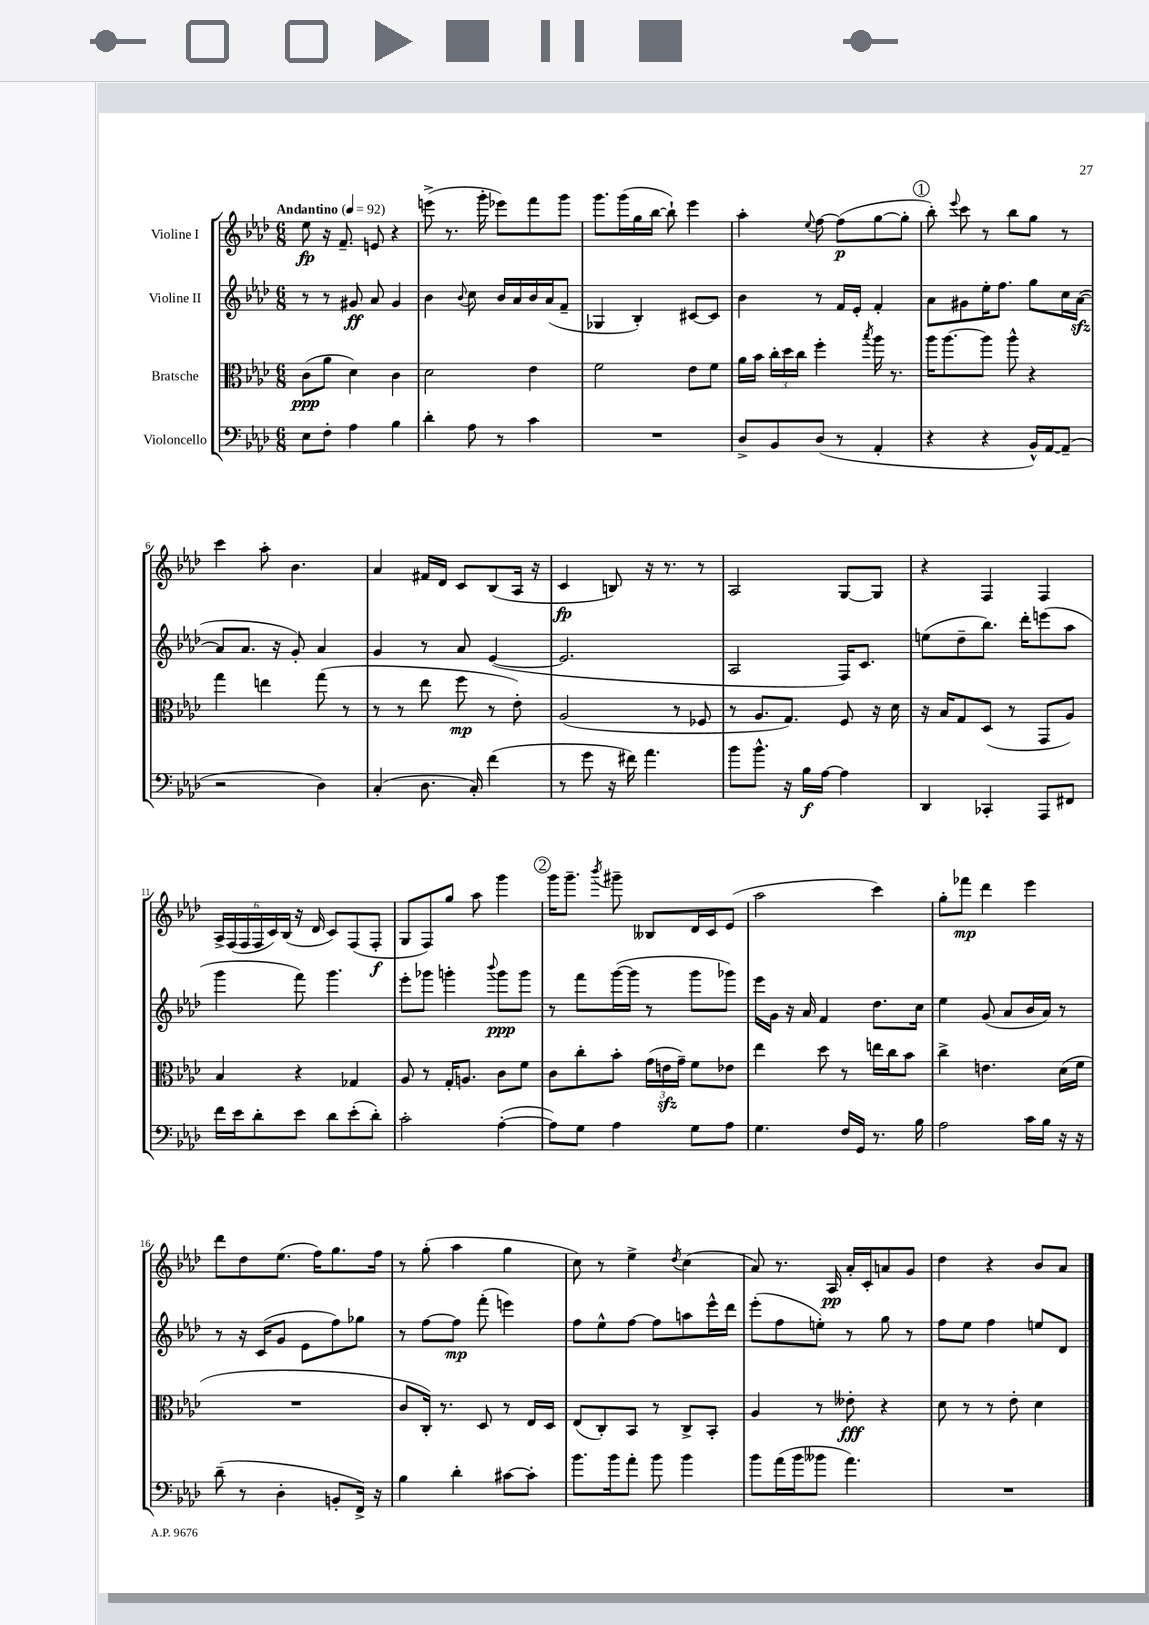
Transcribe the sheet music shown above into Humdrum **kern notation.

**kern	**kern	**kern	**kern
*staff4	*staff3	*staff2	*staff1
*clefF4	*clefC3	*clefG2	*clefG2
*k[b-e-a-d-]	*k[b-e-a-d-]	*k[b-e-a-d-]	*k[b-e-a-d-]
*M6/8	*M6/8	*M6/8	*M6/8
*MM92	*MM92	*MM92	*MM92
8E-\L	(8c\L	8r	8ee-\
8F'\J	8a-\J	8r	16r
.	.	.	8.f~/
4A-\	4d-\)	8g#/	.
.	.	8a-/	8e/
4B-\	4c\	4g#/	4r
=	=	=	=
4d-'\	2d-\	4b-\	(8eee^\
.	.	.	8.r
.	.	8qqb-/	.
8A-\	.	8cc\	.
.	.	.	16ggg'\
8r	.	16b-/LL	8eee-\L)
.	.	16a-/	.
4c\	4e-\	16b-/	8fff\
.	.	(16a-/J	.
.	.	8f~/J	8ggg\J
=	=	=	=
2.r	2f\	4G-/	8.ggg\L
.	.	.	(16ggg\L
.	.	4B-'/)	16gg\
.	.	.	[16bb-\JJ
.	.	.	8bb-`\])
.	8e-\L	[8c#/L	4eee-\
.	8f\J	8c#/]J	.
=	=	=	=
8D-^/L	16a-\LL	4b-\	4aa-'\
.	16b-\JJ	.	.
8BB-/	24cc'\LL	.	.
.	24dd-\	.	.
.	24cc\JJ	.	.
.	.	.	8qqee-/
(8D-/J	4ff'\	8r	[8ff\
8r	.	16f/LL	(8ff\]L
.	.	16e-'/JJ	.
.	8qbb-/	.	.
4AA-'/	16aa-\	4f'/	[8gg\
.	8.r	.	.
.	.	.	8gg'\]J
=	=	=	=
4r	16aa-\LK	8a-\L	8bb-'\)
.	[8.aa-\	.	.
.	.	.	8qqeee-/
.	.	8g#\	8ccc\
4r	8aa-\]J	16ee-'\K	8r
.	.	8.ff\J	.
.	8aa-^^\	.	8bb-\L
16BB-^^/LL)	4r	8gg\L	8gg\J
[16AA-/J	.	.	.
(8AA-~/]J	.	16cc\L	8r
.	.	([16a-\JJ	.
=	=	=	=
2r	4gg\	8a-/]L	4ccc\
.	.	8.a-/J	.
.	4ee\	.	8aa-'\
.	.	16r	.
.	.	8g'/)	4.b-\
4D-\)	(8gg\	4a-/	.
.	8r	.	.
=	=	=	=
(4C'/	8r	4g/	4a-/
.	8r	.	.
8.D-\	8ee-\	8r	16f#/LL
.	.	.	16d-/JJ
.	8ff\	8a-/	8c/L
16C'/)	.	.	.
(4f\	8r	([4e-/	(8B-/
.	8e-'\)	.	16A-/Jk
.	.	.	16r
=	=	=	=
8r	(2A-/	2.e-/]	4c/
8g\	.	.	.
16r	.	.	8B/)
16f#\)	.	.	.
4.a-\	.	.	16r
.	.	.	8.r
.	8r	.	.
.	8F-/	.	8r
=	=	=	=
8b-\L	8r	2A-/	2A-/
8.b-^^\J	8.A-/L	.	.
16r	8.G/J)	.	.
16B-\LL	.	.	.
[16A-\JJ	.	.	.
4A-\]	8F/	16F/LK)	[8G/L
.	.	8.c/J	.
.	16r	.	8G/]J
.	16d-\	.	.
=	=	=	=
4DD-/	16r	(8ee\L	4r
.	16B-/LK	.	.
.	8G/	8dd-~\	.
4CC-'/	(8D-/J	8.bb-\J)	4F/
.	8r	.	.
.	.	16ddd-'\LK	.
8AAA-/L	8GG/L	(8eee\	4F/
8FF#/J	8A-/J)	8aa-\J	.
=	=	=	=
16f\LL	4B-/	4ggg\	24A-^/LL
.	.	.	(24F/
16e-\J	.	.	.
.	.	.	24F/
8d-'\	.	.	24F/
.	.	.	24c/)
.	.	.	(24B-/JJ
8e-\J	4r	8fff\)	16r
.	.	.	16d-/
8d-\L	.	4.ggg\	8c/L)
(8e-'\	4G-/	.	(8F/
8d-'\J)	.	.	8F'/J
=	=	=	=
2c'\	8A-/	8eee-'\L	8G/L
.	8r	8ggg-\J	8F/)
.	16G'/LK	4ggg'\	8gg/J
.	8.A/J	.	.
.	.	.	8aa-\
.	.	8qqbbb-/	.
([4A-'\	8c\L	8ggg\L	4ggg\
.	8f\J	8ggg\J	.
=	=	=	=
8A-\]L)	8c\L	8r	16ggg\LK
.	.	.	8.ggg~\J
8G\J	8cc'\	8fff\L	.
.	.	.	8qbbb-/
4A-\	8b-'\J	([16ggg\L	8ggg#~\
.	.	16ggg\]JJ	.
.	(24g\LL	8r	8B--/L
.	24e\	.	.
.	24g~\JJ)	.	.
8G\L	8f\L	8ggg\L	16d-/L
.	.	.	16c/J
8A-\J	8e-\J	8ggg-\J)	(8e-/J
=	=	=	=
4.G\	4ee-\	16eee-\LL	2aa-\
.	.	16g\JJ	.
.	.	16r	.
.	.	16a-/	.
.	8dd-\	4f/	.
16F/LL	8r	.	.
16GG/JJ	.	.	.
8.r	16ee\LL	8.dd-\L	4ccc\)
.	16cc\J	.	.
.	8b-\J	.	.
16B-\	.	16cc\Jk	.
=	=	=	=
2A-\	4cc^\	4ee-\	8gg'\L
.	.	.	8fff-\J
.	4.e\	(8g/	4ddd-\
.	.	8a-/L	.
16c\LL	.	16b-/L	4eee-\
16B-\JJ	.	16a-/JJ)	.
16r	(16d-\LL	8r	.
16r	16f\JJ	.	.
=	=	=	=
(8d-~\	2.r	8r	8ddd-\L
8r	.	16r	8dd-\
.	.	(16c/LK	.
4D-'\	.	8g/J	(8.ee-\J
.	.	8e-\L	.
.	.	.	16ff\LK)
8BB'/L	.	8ff\)	8.gg\
16FF^/Jk)	.	8gg-\J	.
16r	.	.	16ff\Jk
=	=	=	=
4B-\	8c/L	8r	8r
.	16C'/Jk)	[8ff\L	(8gg'\
.	8.r	.	.
4d-'\	.	8ff\]J	4aa-\
.	8D-/	(8fff'\	.
[8c#\L	8r	4eee\)	4gg\
8c#'\]J	16E-/LL	.	.
.	16D-/JJ	.	.
=	=	=	=
8.b-\L	(8E-/L	8ff\L	8cc\)
.	8C'/)	8ee-^^\	8r
16b-\k	.	.	.
8a-'\J	8BB-/J	[8ff\J	4ee-^\
8b-\	8r	8ff\]L	.
.	.	.	8qdd-/
4b-\	8C^/L	8aa\	(4cc\
.	8BB-'/J	16eee-^^\L	.
.	.	16ddd-\JJ	.
=	=	=	=
8b-\L	4A-/	(8eee-'\L	8a-/)
(16a-\L	.	8ff\	8.r
16b-\J	.	.	.
8b--\J	8r	8ee'\J)	.
.	.	.	16A-/
4.a-\)	8e--'\	8r	16a-'/LL
.	.	.	16c'/J
.	4r	8gg\	8a/
.	.	8r	8g/J
=	=	=	=
2.r	8d-\	8ff\L	4dd-\
.	8r	8ee-\J	.
.	8r	4ff\	4r
.	8e-'\	.	.
.	4d-\	8ee/L	8b-/L
.	.	8d-/J	8a-/J
==	==	==	==
*-	*-	*-	*-
